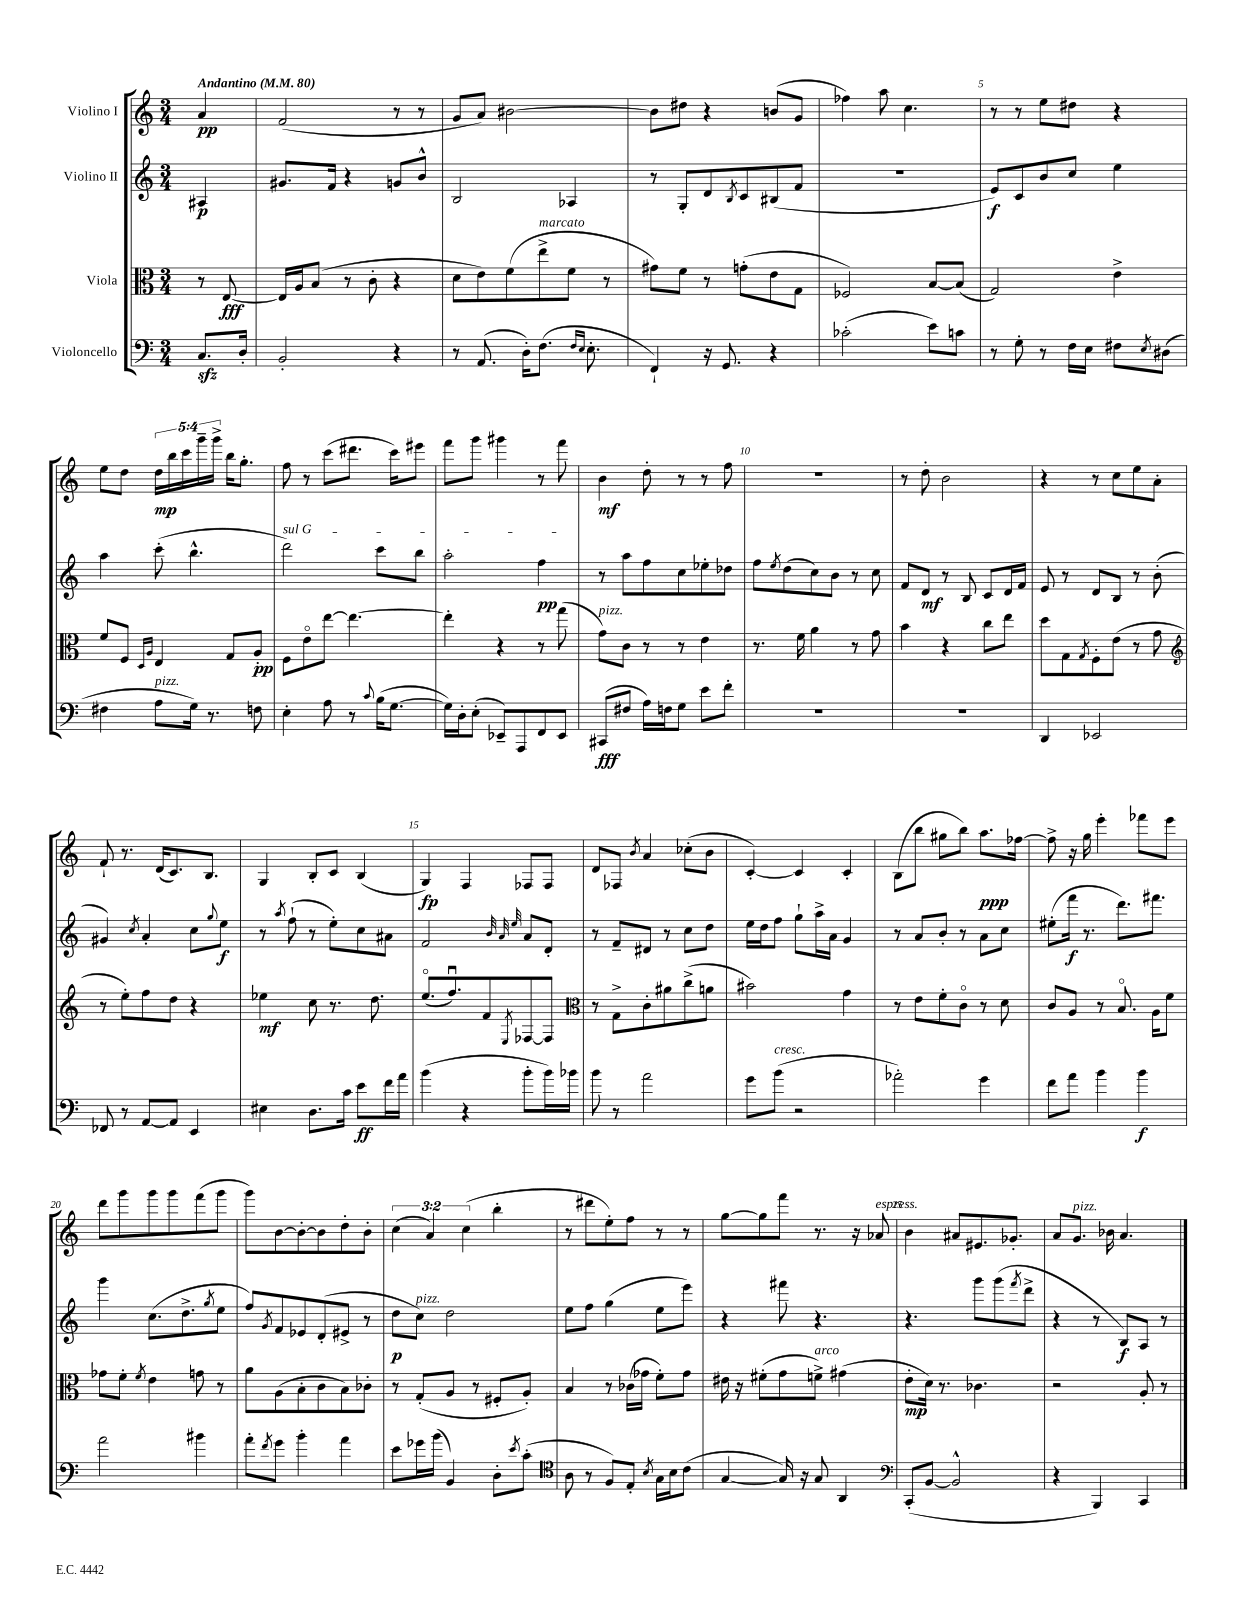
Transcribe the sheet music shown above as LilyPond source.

<<
\new StaffGroup <<
\new Staff = "s0" \with { instrumentName = "Violino I" } {
    \clef treble \key c \major \numericTimeSignature \time 3/4 \override Staff.TupletNumber.text = #tuplet-number::calc-fraction-text \partial 4 \tempo "Andantino" 4 = 80
    a'4\pp |
    f'2( r8 r8 |
    g'8 a'8) bis'2~ |
    bis'8 dis''8 r4 b'8( g'8 |
    fes''4) a''8 c''4. |
    r8 r8 e''8 dis''8 r4 |
    e''8 d''8 \tuplet 5/4 { d''16\mp b''16 c'''16 g'''16-- g'''16-> } b''16 g''8.-. |
    f''8 r8 c'''8( dis'''8. c'''16) eis'''8 |
    f'''8 g'''8 gis'''4 r8 f'''8 |
    b'4\mf d''8-. r8 r8 f''8 |
    R2. |
    r8 d''8-. b'2 |
    r4 r8 c''8 e''8 a'8-. |
    f'8-! r8. d'16( c'8.) b8. |
    g4 b8-. c'8 b4( |
    g4\fp) f4 fes8 fes8 |
    d'8 fes8 \acciaccatura { b'8 } a'4 ces''8-.( b'8 |
    c'4~-.) c'4 c'4-. |
    b8( b''8 gis''8 b''8) a''8.\ppp fes''16~ |
    fes''8-> r16 g''16 e'''4-. fes'''8 e'''8 |
    d'''8 g'''8 g'''8 g'''8 f'''8( g'''8 |
    g'''8) b'8~ b'8~-. b'8 d''8-. b'8-. |
    \tuplet 3/2 { c''4( a'4) c''4( } b''4-. |
    r8 dis'''8 e''8-.) f''8 r8 r8 |
    g''8~ g''8 f'''8 r8. r16 aes'8^\markup { \italic "espress." } |
    b'4 ais'8 eis'8. ges'8.-. |
    a'8 g'8.^\markup { \italic "pizz." } bes'16 a'4. \bar "|." |
}
\new Staff = "s1" \with { instrumentName = "Violino II" } {
    \clef treble \key c \major \numericTimeSignature \time 3/4 \partial 4
    ais4\p |
    gis'8. f'16 r4 g'8 b'8-^ |
    b2 aes4 |
    r8 g8-. d'8 \acciaccatura { b8 } c'8 bis8( f'8 |
    R2. |
    e'8\f) c'8 b'8 c''8 e''4 |
    a''4 c'''8-.( b''4.-^ |
    \once \override TextSpanner.bound-details.left.text = \markup { \italic "sul G" } d'''2\startTextSpan) c'''8 b''8 |
    a''2-. f''4\pp\stopTextSpan |
    r8 a''8 f''8 c''8 ees''8-. des''8 |
    f''8 \acciaccatura { e''8 } d''8( c''8) b'8 r8 c''8 |
    f'8 d'8\mf r8 b8 c'8 d'16 f'16 |
    e'8 r8 d'8 b8 r8 b'8-.( |
    gis'4) \acciaccatura { c''8 } a'4-. c''8 \appoggiatura { g''8 } e''8\f |
    r8 \acciaccatura { a''8 } f''8-!( r8 e''8-.) c''8 ais'8 |
    f'2 \grace { b'32 a'32 e''32 } a'8 d'8-. |
    r8 f'8-- dis'8 r8 c''8 d''8 |
    e''16 d''16 f''8 g''8-! a''16-> a'16 g'4 |
    r8 a'8 b'8-. r8 a'8 c''8 |
    eis''8-.( f'''16\f r8. d'''8.) fis'''8. |
    g'''4 c''8.( d''8.-> \acciaccatura { g''8 } e''8 |
    f''8) \acciaccatura { g'8 } f'8 ees'8 d'8-.( eis'8-> r8 |
    d''8\p c''8^\markup { \italic "pizz." }) d''2 |
    e''8 f''8 g''4( e''8 e'''8) |
    r4 fis'''8 r4. |
    r4. g'''8 g'''8( \acciaccatura { f'''8 } d'''8-> |
    r4 r8 b8\f) a8 r8 \bar "|." |
}
\new Staff = "s2" \with { instrumentName = "Viola" } {
    \clef alto \key c \major \numericTimeSignature \time 3/4 \partial 4
    r8 e8~\fff |
    e16 a16 b8( r8 c'8-. r4 |
    d'8 e'8) f'8( e''8->^\markup { \italic "marcato" } f'8 r8 |
    gis'8) f'8 r8 g'8-.( e'8 g8 |
    fes2) b8~ b8( |
    g2) e'4-> |
    f'8 f8 \grace { d16 a16 } e4 g8 a8-.\pp |
    f8 e'8\flageolet e''8~ e''4.~ |
    e''4-. r4 r8 g''8( |
    g'8^\markup { \italic "pizz." }) c'8 r8 r8 e'4 |
    r8. f'16 a'4 r8 g'8 |
    b'4 r4 c''8 e''8 |
    d''8 g8 \acciaccatura { g8 } f8-. e'8( r8 g'8 |
    \clef treble r8 e''8-.) f''8 d''8 r4 |
    ees''4\mf c''8 r8. d''8. |
    e''8.\flageolet( f''8.\downbow) f'8 \acciaccatura { e8 } fes8~ fes8 |
    \clef alto r8 g8-> c'8-. ais'8 c''8->( a'8 |
    bis'2) g'4 |
    r8 e'8 f'8-. c'8\flageolet r8 d'8 |
    c'8 a8 r8 b8.\flageolet a16 f'8 |
    ges'8 f'8-. \acciaccatura { f'8 } e'4 g'8 r8 |
    a'8 a8( b8-. c'8 b8) ces'8-. |
    r8 g8-.( a8 r8 fis8-. a8-.) |
    b4 r8 ces'16( ges'16 f'8-.) ges'8 |
    eis'16 r16 fis'8-.( g'8 f'8->^\markup { \italic "arco" }) gis'4( |
    e'8-.\mp d'16) r8. ces'4. |
    r2 a8-. r8 \bar "|." |
}
\new Staff = "s3" \with { instrumentName = "Violoncello" } {
    \clef bass \key c \major \numericTimeSignature \time 3/4 \partial 4
    c8.\sfz d16-. |
    b,2-. r4 |
    r8 a,8.( d16-.) f8.( \grace { f16 e16 } e8.-. |
    f,4-!) r16 g,8. r4 |
    ces'2-.( e'8) c'8 |
    r8 g8-. r8 f16 e16 fis8 \acciaccatura { e8 } dis8( |
    fis4 a8^\markup { \italic "pizz." } g16) r8. f8 |
    e4-. a8 r8 \appoggiatura { c'8 } b16( g8.~ |
    g16) d16-. e8-.( ees,8--) a,,8 f,8 ees,8 |
    cis,8\fff( fis8 a16) f16 g8 e'8 f'8-. |
    R2. |
    R2. |
    d,4 ees,2 |
    fes,8 r8 a,8~ a,8 e,4 |
    eis4 d8. c'16 e'8\ff f'16 a'16 |
    b'4( r4 b'8-. b'16) bes'16 |
    b'8 r8 a'2 |
    g'8 b'8^\markup { \italic "cresc." }( r2 |
    aes'2-.) g'4 |
    f'8 a'8 b'4 b'4\f |
    a'2 bis'4 |
    a'8-. \acciaccatura { f'8 } g'8 b'4-. a'4 |
    e'8 ges'16 b'16( b,4) d8-. \acciaccatura { e'8 } c'8-.( |
    \clef tenor a8 r8 f8) e8-. \acciaccatura { b8 } g16 b16 c'8( |
    g4~ g16) r16 g8 a,4 |
    \clef bass c,8-.( b,8~ b,2-^ |
    r4 b,,4) c,4 \bar "|." |
}
>>
>>
\layout { \context { \Score \override BarNumber.break-visibility = ##(#f #t #t) barNumberVisibility = #(every-nth-bar-number-visible 5) } }
